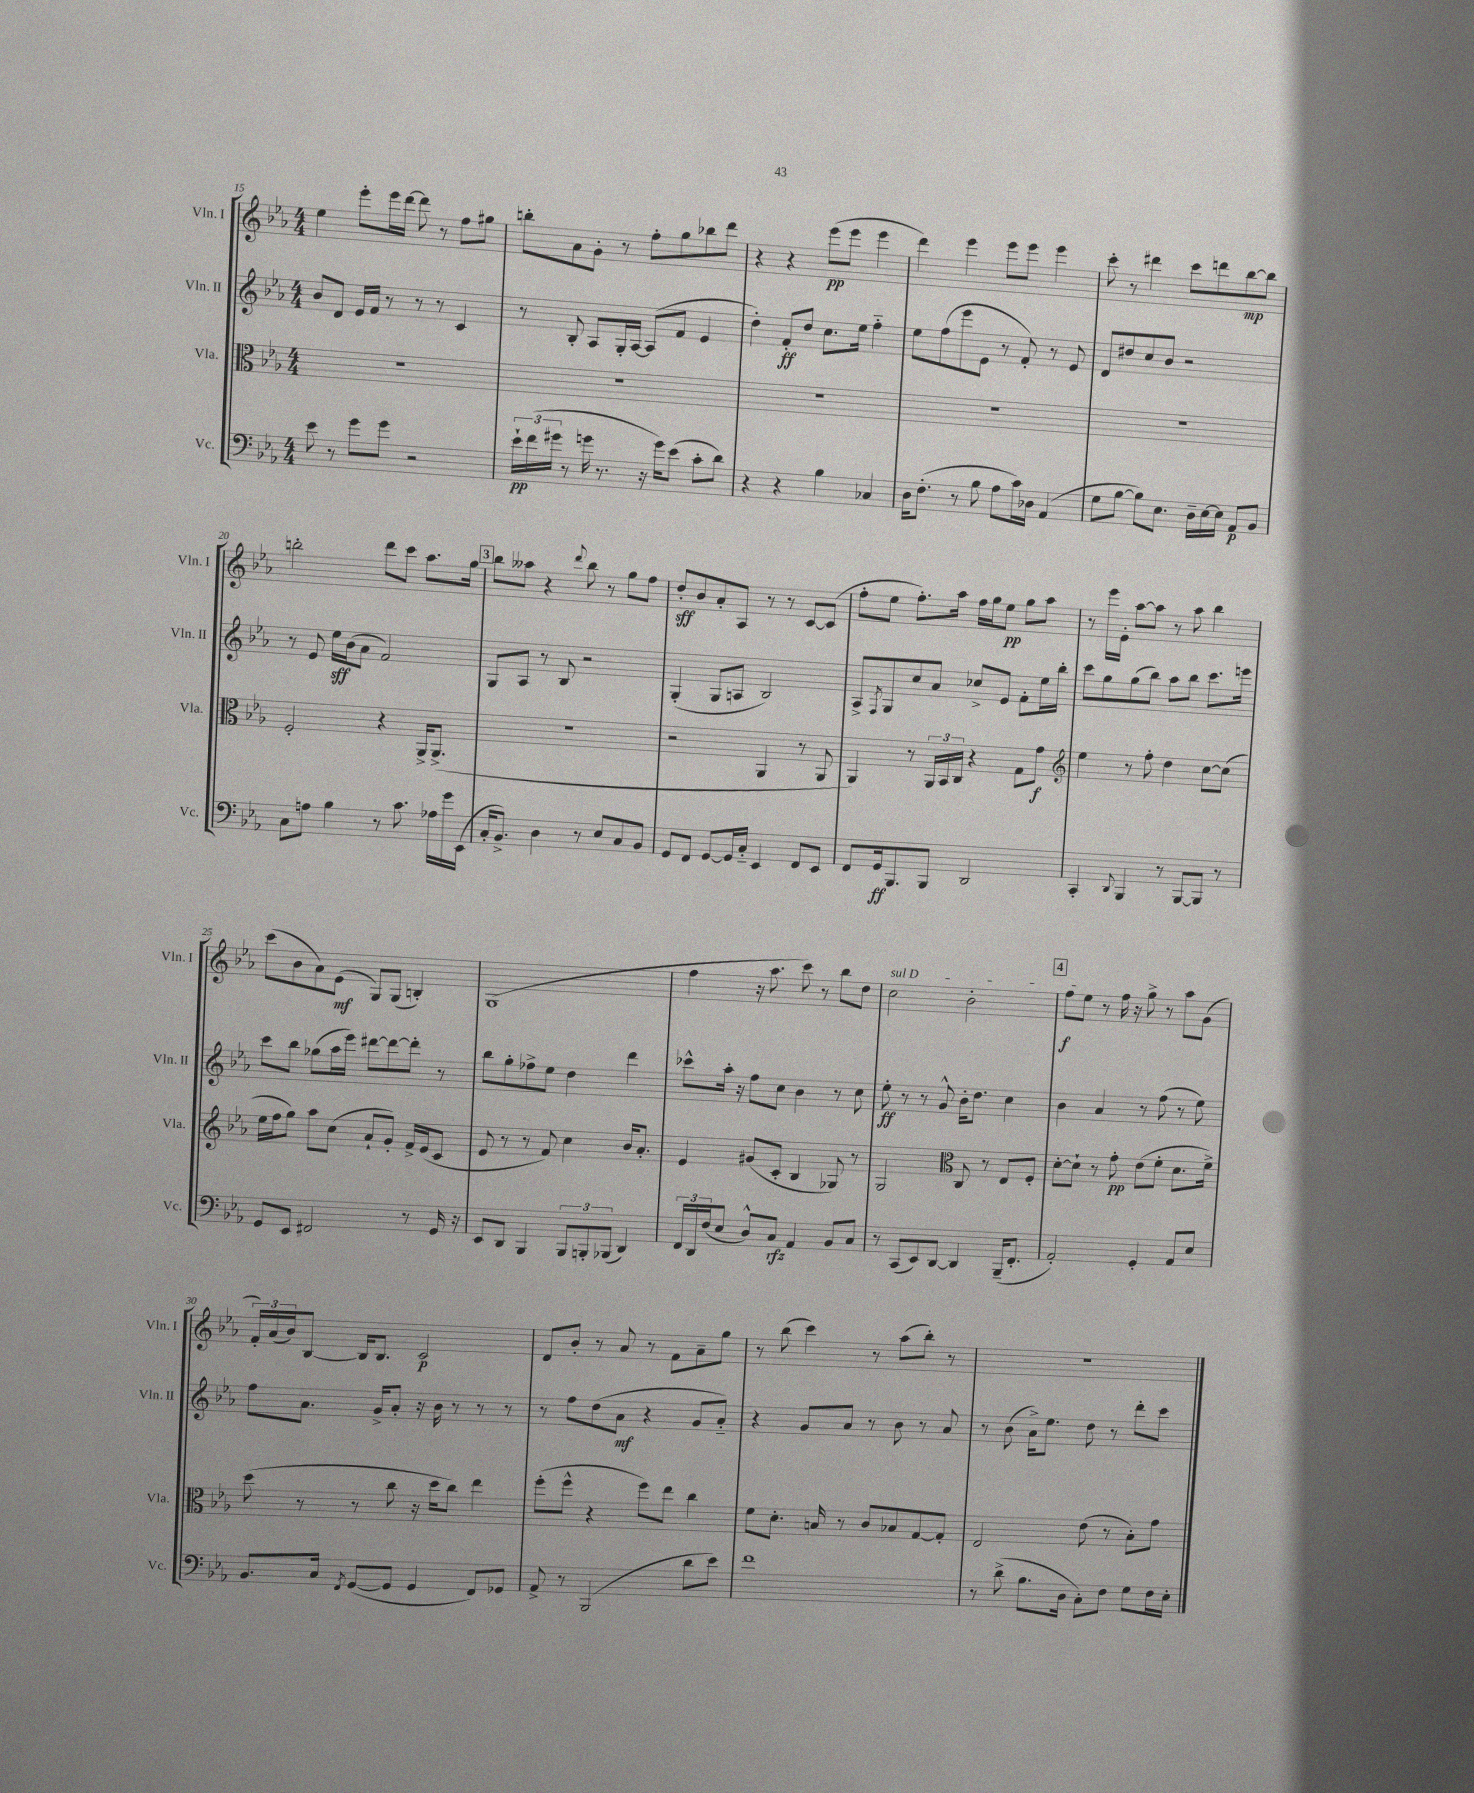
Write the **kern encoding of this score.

**kern	**dynam	**kern	**dynam	**kern	**dynam	**kern	**dynam
*part4	*part4	*part3	*part3	*part2	*part2	*part1	*part1
*staff4	*staff4	*staff3	*staff3	*staff2	*staff2	*staff1	*staff1
*I"Vc.	*	*I"Vla.	*	*I"Vln. II	*	*I"Vln. I	*
*I'Vc.	*	*I'Vla.	*	*I'Vln. II	*	*I'Vln. I	*
*clefF4	*	*clefC3	*	*clefG2	*	*clefG2	*
*k[b-e-a-]	*	*k[b-e-a-]	*	*k[b-e-a-]	*	*k[b-e-a-]	*
*M4/4	*	*M4/4	*	*M4/4	*	*M4/4	*
=15	=15	=15	=15	=15	=15	=15	=15
8e-\	.	1r	.	8b-/L	.	4ee-\	.
8r	.	.	.	8d/J	.	.	.
8g\L	.	.	.	16e-/LL	.	8eee-'\L	.
.	.	.	.	16f/JJ	.	.	.
8g\J	.	.	.	8r	.	16eee-\L	.
.	.	.	.	.	.	[16ddd\JJ	.
2r	.	.	.	8r	.	8ddd\]	.
.	.	.	.	8r	.	8r	.
.	.	.	.	4c/	.	8ff\L	.
.	.	.	.	.	.	8gg#X\J	.
=16	=16	=16	=16	=16	=16	=16	=16
24e-`\LL	pp	1r	.	8r	.	8bbn'\L	.
(24f\	.	.	.	.	.	.	.
24g#X\JJ	.	.	.	.	.	.	.
8r	.	.	.	8B-'/	.	8a-\	.
16gn\	.	.	.	8A-/L	.	8g'\J	.
8.r	.	.	.	.	.	.	.
.	.	.	.	16G'/L	.	8r	.
.	.	.	.	[16A-/JJ	.	.	.
16r	.	.	.	(8A-/L]	.	8ff'\L	.
16g\KL)	.	.	.	.	.	.	.
(8e-\J	.	.	.	8f/J	.	8gg\	.
8c'\L	.	.	.	4e-/	.	8bb-X\	.
8d\J)	.	.	.	.	.	8ddd\J	.
=17	=17	=17	=17	=17	=17	=17	=17
4r	.	1r	.	4dd'\)	.	4r	.
4r	.	.	.	8f'/L	ff	4r	.
.	.	.	.	8dd/J	.	.	.
4B-\	.	.	.	8.cc\L	.	(8eee-\L	pp
.	.	.	.	.	.	8eee-\J	.
.	.	.	.	16ee-\Jk	.	.	.
4C-X/	.	.	.	4ff\	.	4eee-\	.
=18	=18	=18	=18	=18	=18	=18	=18
16D\KL	.	1r	.	8ee-\L	.	4ddd\)	.
(8.F'\J	.	.	.	.	.	.	.
.	.	.	.	(8ff\	.	.	.
8r	.	.	.	8eee-\	.	4eee-\	.
8B-\	.	.	.	8e-\J	.	.	.
8A-\L	.	.	.	8r	.	8eee-\L	.
16c\L)	.	.	.	8f'/)	.	8eee-\J	.
16D-X\JJ	.	.	.	.	.	.	.
(4AA-/	.	.	.	8r	.	4eee-\	.
.	.	.	.	8e-/	.	.	.
=19	=19	=19	=19	=19	=19	=19	=19
8G\L	.	1r	.	8d/L	.	8ccc'\	.
[8B-\J	.	.	.	8dd#X/	.	8r	.
8B-\L])	.	.	.	8cc/	.	4ddd#X\	.
8.E-\J	.	.	.	8b-/J	.	.	.
.	.	.	.	2r	.	8ccc\L	.
16D~\LL	.	.	.	.	.	.	.
[16E-\	.	.	.	.	.	8dddn\	.
16E-\JJ]	.	.	.	.	.	.	.
8AA-/L	p	.	.	.	.	[8bb-\	mp
8BB-/J	.	.	.	.	.	8bb-\J]	.
!!LO:LB:g=z
=20	=20	=20	=20	=20	=20	=20	=20
8C\L	.	2F'/	.	8r	.	2bbn'\	.
8An\J	.	.	.	8e-/	.	.	.
4B-\	.	.	.	16ee-\LL	sff	.	.
.	.	.	.	(16b-\J	.	.	.
.	.	.	.	8a-\J	.	.	.
8r	.	4r	.	2f/)	.	8ddd\L	.
8.c\	.	.	.	.	.	8ccc\J	.
.	.	16AA-^/KL	.	.	.	8.aa-\L	.
16A-X\LL	.	(8.AA-^/J	.	.	.	.	.
16g\	.	.	.	.	.	.	.
(16EE-\JJ	.	.	.	.	.	16gg\Jk	.
!!LO:REH:place=s1:t=3
=21	=21	=21	=21	=21	=21	=21	=21
16C'/KL	.	1r	.	8G/L	.	8bb-\L	.
8.BB-^/J)	.	.	.	.	.	.	.
.	.	.	.	8A-/J	.	8aa--X\J	.
4D\	.	.	.	8r	.	4r	.
.	.	.	.	8B-/	.	.	.
.	.	.	.	.	.	8qqddd/	.
8r	.	.	.	2r	.	8bb-\	.
8E-/L	.	.	.	.	.	8r	.
8C/	.	.	.	.	.	8gg\L	.
8BB-/J	.	.	.	.	.	8ff\J	.
=22	=22	=22	=22	=22	=22	=22	=22
8GG/L	.	2r	.	(4G'/	.	8dd'/L	sff
8FF/J	.	.	.	.	.	8b-/	.
[8GG/L	.	.	.	8G/L	.	8a-'/	.
16GG/L]	.	.	.	8An/J	.	8A-/J	.
16C/JJ	.	.	.	.	.	.	.
4EE-/	.	4AA-/	.	2B-/)	.	8r	.
.	.	.	.	.	.	8r	.
8FF/L	.	8r	.	.	.	[8c/L	.
8EE-/J	.	8AA-/	.	.	.	(8c/J]	.
=23	=23	=23	=23	=23	=23	=23	=23
8FF/L	.	4AA-/)	.	8A-^/L	.	8ff'\L	.
.	.	.	.	8qF/	.	.	.
16GG/k	ff	.	.	8G/	.	8ee-\J	.
8.BBB-/	.	.	.	.	.	.	.
.	.	8r	.	8cc/	.	8.ff'\L)	.
8BBB-/J	.	24AA-/LL	.	8a-/J	.	.	.
.	.	24BB-/	.	.	.	.	.
.	.	.	.	.	.	16aa-\Jk	.
.	.	24C/JJ	.	.	.	.	.
2DD/	.	4r	.	8cc-X^/L	.	16ff\LL	.
.	.	.	.	.	.	16gg\J	.
.	.	.	.	8e-/J	.	8ee-\J	pp
.	.	8G\L	.	8f'\L	.	8gg\L	.
.	.	8g\J	f	16ee-\L	.	8aa-\J	.
.	.	.	.	16bb-'\JJ	.	.	.
=24	=24	=24	=24	=24	=24	=24	=24
*	*	*clefG2	*	*	*	*	*
4CC'/	.	4ee-\	.	8ccc\L	.	8r	.
.	.	.	.	8gg\	.	16eee-\LL	.
.	.	.	.	.	.	16e-'\JJ	.
8qqDD/	.	.	.	.	.	.	.
4BBB-/	.	8r	.	(8gg\	.	[8aa-\L	.
.	.	8ff'\	.	8bb-\J)	.	8aa-\J]	.
8r	.	4dd\	.	8aa-\L	.	8r	.
[8BBB-/L	.	.	.	8bb-\J	.	8aa-\	.
8BBB-/J]	.	[8cc\L	.	8.ccc\L	.	4bb-\	.
8r	.	(8cc\J]	.	.	.	.	.
.	.	.	.	16eeen\Jk	.	.	.
!!LO:LB:g=z
=25	=25	=25	=25	=25	=25	=25	=25
8GG/L	.	16ee-\LL	.	8ccc\L	.	(8ccc\L	.
.	.	16ff\J	.	.	.	.	.
8EE-/J	.	8gg\J)	.	8bb-\J	.	8b-\	.
2FF#X/	.	8aa-\L	.	(8gg-X\L	.	8a-\)	.
.	.	(8cc\J	.	16aa-\L	.	(8e-\J	mf
.	.	.	.	16eee-\JJ)	.	.	.
.	.	8a-`/L	.	[8ddd#X\L	.	8G/L)	.
.	.	8g'/J)	.	8ddd#\_	.	(8G/J	.
8r	.	16f^/LL	.	8ddd#'\J]	.	4Bn'/)	.
.	.	(16e-/J	.	.	.	.	.
16GG/	.	8c/J	.	8r	.	.	.
16r	.	.	.	.	.	.	.
=26	=26	=26	=26	=26	=26	=26	=26
8EE-/L	.	8e-/	.	8bb-\L	.	(1G	.
8DD/J	.	8r	.	8gg'\	.	.	.
4BBB-/	.	8r	.	8ff-X^\	.	.	.
.	.	8f/)	.	8ee-\J	.	.	.
12BBB-/L	.	4cc\	.	4dd\	.	.	.
12BBBn'/	.	.	.	.	.	.	.
(12BBB-X/J	.	.	.	.	.	.	.
4DD/)	.	16b-/KL	.	4ddd\	.	.	.
.	.	8.a-'/J	.	.	.	.	.
=27	=27	=27	=27	=27	=27	=27	=27
24FF/LL	.	4e-/	.	8ccc-X^^\L	.	4ff\	.
24DD/	.	.	.	.	.	.	.
(24F/J	.	.	.	.	.	.	.
8E-/J	.	.	.	16aa-'\Jk	.	.	.
.	.	.	.	16r	.	.	.
8D^^/L)	.	(8g#X/L	.	8ff\L	.	16r	.
.	.	.	.	.	.	8.aa-\	.
8C/J	rfz	8c'/J	.	8cc\J	.	.	.
4AA-/	.	4B-/	.	4b-\	.	8ccc\)	.
.	.	.	.	.	.	8r	.
8BB-/L	.	8G-X/)	.	8r	.	8bb-\L	.
8C/J	.	8r	.	8cc\	.	8dd\J	.
=28	=28	=28	=28	=28	=28	=28	=28
!	!	!	!	!	!	!LO:TX:a:i:t=sul D	!
8r	.	2G/	.	8ee-'\	ff	2cc\	.
(8CC/L	.	.	.	8r	.	.	.
8EE-/)	.	.	.	8r	.	.	.
[8DD/J	.	.	.	8g^^/	.	.	.
*	*	*clefC3	*	*	*	*	*
4DD/]	.	8C/	.	16b-'\KL	.	2b-'\	.
.	.	.	.	8.dd\J	.	.	.
.	.	8r	.	.	.	.	.
(16BBB-~/KL	.	8E-/L	.	4cc\	.	.	.
8.FF'/J	.	.	.	.	.	.	.
.	.	8F'/J	.	.	.	.	.
!!LO:REH:place=s1:t=4
=29	=29	=29	=29	=29	=29	=29	=29
2AA-'/)	.	[8d'\L	.	4b-\	.	8ff\L	f
.	.	8d`\J]	.	.	.	8ee-\J	.
.	.	8r	.	4a-/	.	8r	.
.	.	8g'\	pp	.	.	16ff\	.
.	.	.	.	.	.	16r	.
4GG'/	.	(8e-\L	.	8r	.	8gg^\	.
.	.	8f'\J	.	(8ff\	.	8r	.
8AA-/L	.	8.d\L	.	8r	.	8aa-\L	.
8E-/J	.	.	.	8ee-\)	.	(8g\J	.
.	.	16f^\Jk)	.	.	.	.	.
!!LO:LB:g=z
=30	=30	=30	=30	=30	=30	=30	=30
8.BB-/L	.	(8dd\	.	8ff\L	.	24f'/LL)	.
.	.	.	.	.	.	(24a-/	.
.	.	.	.	.	.	24b-/J)	.
.	.	8r	.	8.a-\J	.	[8B-/J	.
16C/Jk	.	.	.	.	.	.	.
8qFF/	.	.	.	.	.	.	.
([8GG/L	.	8r	.	.	.	16B-/KL]	.
.	.	.	.	16g^/KL	.	8.B-/J	.
8GG/J]	.	8cc\	.	8a-'/J	.	.	.
4GG/	.	16r	.	16r	.	2c/	p
.	.	16dd\KL	.	16b-\	.	.	.
.	.	8cc\J)	.	8r	.	.	.
8FF/L)	.	4ee-\	.	8r	.	.	.
8GG-X/J	.	.	.	8r	.	.	.
=31	=31	=31	=31	=31	=31	=31	=31
8AA-^/	.	(8ff'\L	.	8r	.	8d/L	.
8r	.	8ff^^\J	.	8ff\L	.	8b-'/J	.
(2BBB-/	.	4r	.	(8dd\	.	8r	.
.	.	.	.	8a-\J	mf	8a-/	.
.	.	8ff\L)	.	4r	.	8r	.
.	.	8ee-\J	.	.	.	8f\L	.
8d\L	.	4cc\	.	8g/L	.	8a-~\	.
8e-\J)	.	.	.	8a-/J)	.	8gg\J	.
=32	=32	=32	=32	=32	=32	=32	=32
1f	.	8f\L	.	4r	.	8r	.
.	.	8.d'\J	.	.	.	(8bb-\	.
.	.	.	.	8g/L	.	4ccc\)	.
.	.	16Bn/	.	.	.	.	.
.	.	8r	.	8a-/J	.	.	.
.	.	8c/L	.	8r	.	8r	.
.	.	8B-X/	.	8b-\	.	(8aa-\L	.
.	.	[8G/	.	8r	.	8bb-'\J)	.
.	.	8G'/J]	.	8a-/	.	8r	.
=33	=33	=33	=33	=33	=33	=33	=33
8r	.	2E-/	.	8r	.	1r	.
(8d^\	.	.	.	(8b-\	.	.	.
8.B-\L	.	.	.	16a-^\KL)	.	.	.
.	.	.	.	8.ee-\J	.	.	.
16D\Jk	.	.	.	.	.	.	.
8C'\L)	.	(8e-\	.	8dd\	.	.	.
8F\J	.	8r	.	8r	.	.	.
8G\L	.	8B-'\L)	.	8ddd'\L	.	.	.
16F\L	.	8g\J	.	8ccc\J	.	.	.
16E-'\JJ	.	.	.	.	.	.	.
==	==	==	==	==	==	==	==
*-	*-	*-	*-	*-	*-	*-	*-
